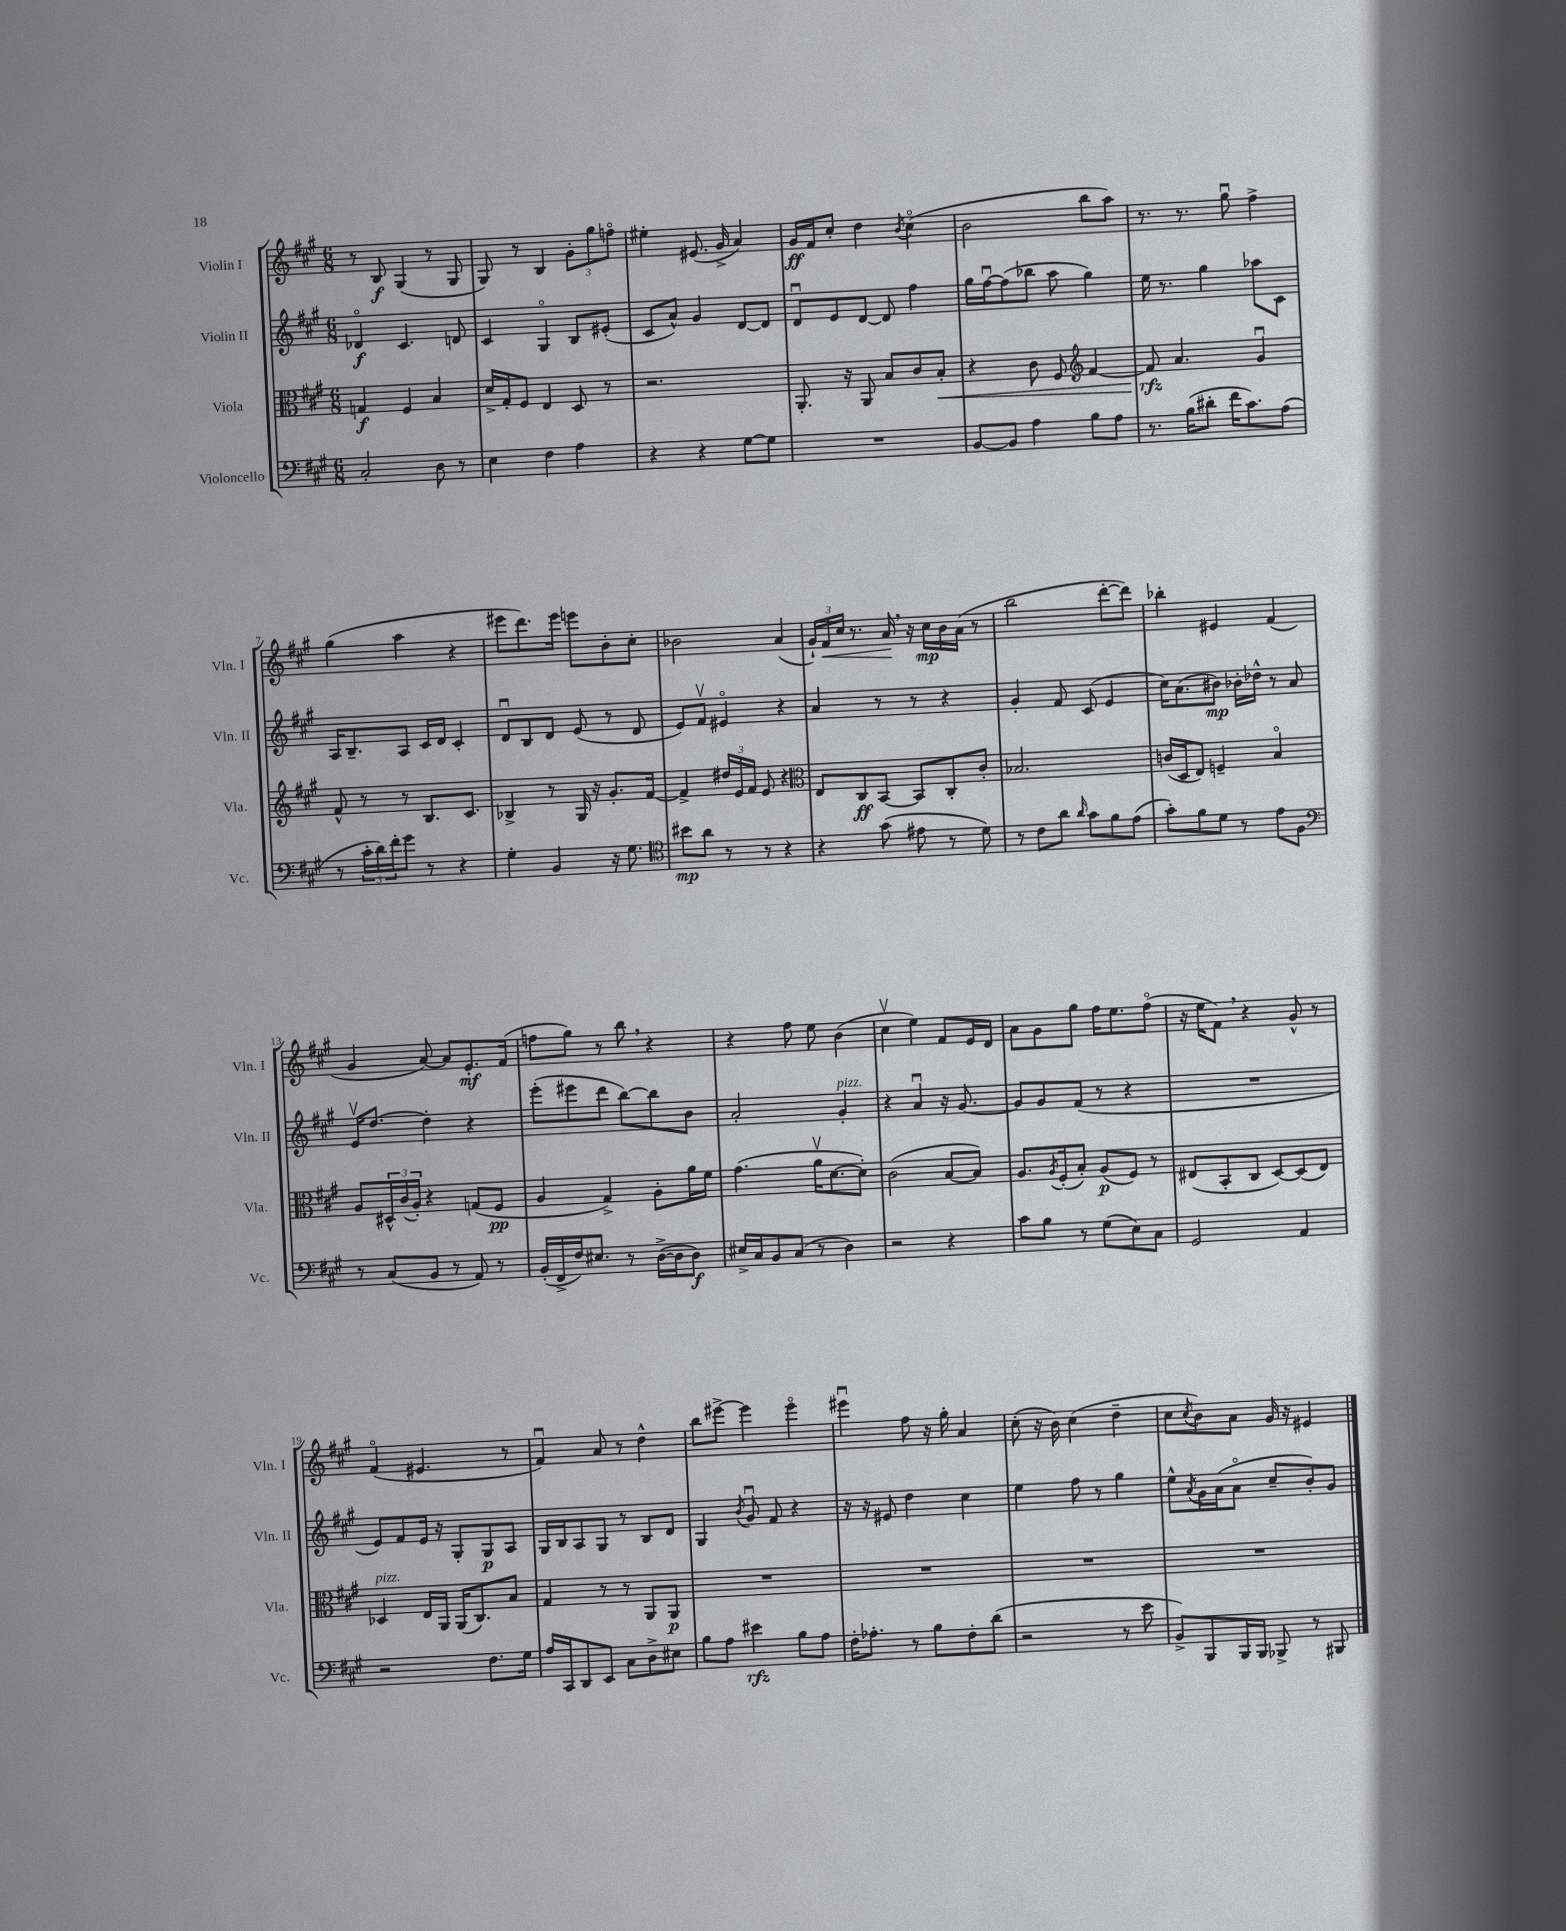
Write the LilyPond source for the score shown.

<<
\new StaffGroup <<
\new Staff = "s0" \with { instrumentName = "Violin I" shortInstrumentName = "Vln. I" } {
    \clef treble \key a \major \numericTimeSignature \time 6/8
    r8 b8\f gis4( r8 gis8 |
    gis8) r8 b4 \tuplet 3/2 { gis'8-. gis''8 f''8\flageolet } |
    eis''4-. eis'8.( gis'16-> a'4) |
    gis'16\ff fis'16 cis''8-. d''4 \acciaccatura { b'8 } cis''4\flageolet( |
    b'2 b''8 a''8) |
    r8. r8. gis''8\downbow fis''4-> |
    gis''4( a''4 r4 |
    eis'''8 d'''8.) eis'''16 e'''8 b'8-. cis''8-. |
    bes'2 a'4( |
    \tuplet 3/2 { gis'16-!) fis'16\< cis''16 } r8. a'16\! \breathe r16 cis''16\mp b'16 a'16( r8 |
    b''2 d'''8~-. d'''8) |
    bes''4-. eis'4 fis'4( |
    gis'4 a'8~) a'8 e'8.-.\mf fis'16( |
    f''8 gis''8) r8 b''8 \breathe r4 |
    r4 fis''8 e''8 b'4( |
    cis''4\upbow e''4) fis'8 e'16 d'16 |
    a'8 gis'8 gis''8 fis''16 e''8. fis''8\flageolet( |
    r16 e''16 fis'8) \breathe r4 gis'8-^ r8 |
    fis'4\flageolet( eis'4. r8 |
    fis'4\downbow) a'8 r8 d''4-^ |
    b''8 eis'''8~-> eis'''4 eis'''4\flageolet |
    eis'''4\downbow fis''8 r16 gis''16-. a'4 |
    cis''8-.( r16 b'16) cis''4( d''4-- |
    cis''8 \acciaccatura { cis''8 } b'8) a'8 gis'16 r16 eis'4 \bar "|." |
}
\new Staff = "s1" \with { instrumentName = "Violin II" shortInstrumentName = "Vln. II" } {
    \clef treble \key a \major \numericTimeSignature \time 6/8
    des'4\flageolet\f cis'4. d'8 |
    cis'4 gis4\flageolet b8 eis'8-.( |
    cis'8 a'8-^) gis'4 d'8~ d'8 |
    d'8\downbow e'8 d'8~ d'8 fis''4 |
    gis''16 fis''16~\downbow fis''8( bes''8 a''8 gis''4) |
    e''16 r8. gis''4 aes''8 cis'8 |
    a16 b8.-- a8 cis'16 d'16 cis'4-. |
    d'8\downbow b8 d'8 e'8( r8 d'8 |
    e'8) fis'8\upbow eis'4\flageolet r4 |
    a'4 r8 r8 r4 |
    gis'4-. fis'8 cis'8( e'4 |
    cis''16) a'8.( bis'8\mp) bes'16-. des''16-^ r8 a'8 |
    e'16\upbow d''8.~ d''4-. r4 |
    e'''8-.( eis'''8 d'''8 b''8~) b''8 b'8 |
    a'2-. gis'4-.^\markup { \italic "pizz." } |
    r4 a'4\downbow r16 gis'8.~ |
    gis'8 gis'8 fis'8( r8 r4 |
    R2. |
    e'8) fis'8 e'16 r16 gis8-. gis8\p a8 |
    gis16 b16 a8 gis8 r8 b8 d'8 |
    gis4 \acciaccatura { b'8 } gis'8\downbow fis'8 r4 |
    r16 r16 eis'8 d''4 cis''4 |
    e''4 fis''8 r8 gis''4 |
    e''8-^ \acciaccatura { a'8 } gis'16 a'16( a'8\flageolet cis''8-- b'8-.) gis'8 \bar "|." |
}
\new Staff = "s2" \with { instrumentName = "Viola" shortInstrumentName = "Vla." } {
    \clef alto \key a \major \numericTimeSignature \time 6/8
    g4\f fis4 b4 |
    d'16-> gis16-. fis8 e4 d8 r8 |
    r2. |
    a,8.-. r16 a,8 b8 cis'8 b8-.\< |
    r4 cis'8 fis8 \clef treble fis'4~ |
    fis'8\rfz\! a'4. gis'4\downbow |
    fis'8-^ r8 r8 b8. cis'8. |
    bes4-> r8 gis16 r16 gis'8.-. fis'16~ |
    fis'4-> \tuplet 3/2 { dis''16 e'16 fis'16 } e'8 r4 |
    \clef alto e8 cis8\ff b,8~ b,8 cis8-. cis'8-. |
    bes2. |
    c'16( d16 e8) f4-- b4\flageolet |
    a8 \tuplet 3/2 { dis16-^ cis'16( a16-.) } r4 g8( fis8\pp |
    a4 gis4->) a8-. a'16 fis'16 |
    gis'4.( a'16\upbow d'8.~ d'8-.) |
    cis'2( b8~ b8) |
    a8. \acciaccatura { a8 } fis16-.( b8-.) a8\p( fis8) r8 |
    eis8( b,8-. cis8 d8~) d8( eis8) |
    des4^\markup { \italic "pizz." } e16 a,16 a,16( cis8.) b8 |
    gis4 r8 r8 a,8 a,8\p |
    R2. |
    R2. |
    R2. |
    R2. \bar "|." |
}
\new Staff = "s3" \with { instrumentName = "Violoncello" shortInstrumentName = "Vc." } {
    \clef bass \key a \major \numericTimeSignature \time 6/8
    cis2-. d8 r8 |
    e4 fis4 a4 |
    r4 r4 gis8~ gis8 |
    R2. |
    b,8~ b,8 a4 b8 a8 |
    r8. b16( dis'8-. fis'16 cis'8.) a8( |
    r8 \tuplet 3/2 { cis'16-. d'16) fis'16-. } gis'8 r8 r4 |
    gis4-. b,4 r16 gis8. |
    \clef tenor bis'8\mp a'8 r8 r8 r4 |
    r4 gis'8( eis'8 r8 d'8) |
    r8 cis'8 a'8 \grace { a'16 } gis'8 fis'8 e'8( |
    gis'8-.) fis'8 d'8 r8 e'8 fis8 |
    \clef bass r8 cis8( b,8 r8 a,8) r8 |
    b,16-.( fis,16-> fis16) eis8. r8 d16~->( d16 d8\f) |
    eis16-> cis16 b,8 cis8( r8 d4) |
    r2 r4 |
    cis'8 b8 r8 gis8( e8) cis8 |
    gis,2 a,4 |
    r2 fis8. gis16 |
    a16 cis,16 d,8 e,8 cis8 d8-> eis8 |
    b8 a8 eis'4\rfz b8 a8 |
    fis16-. aes8.-. r8 b8 fis8-. d'8( |
    r2 r8 e'8 |
    b,8->) b,,8 b,,16 b,,16 bes,,8-> r8 bis,,8 \bar "|." |
}
>>
>>
